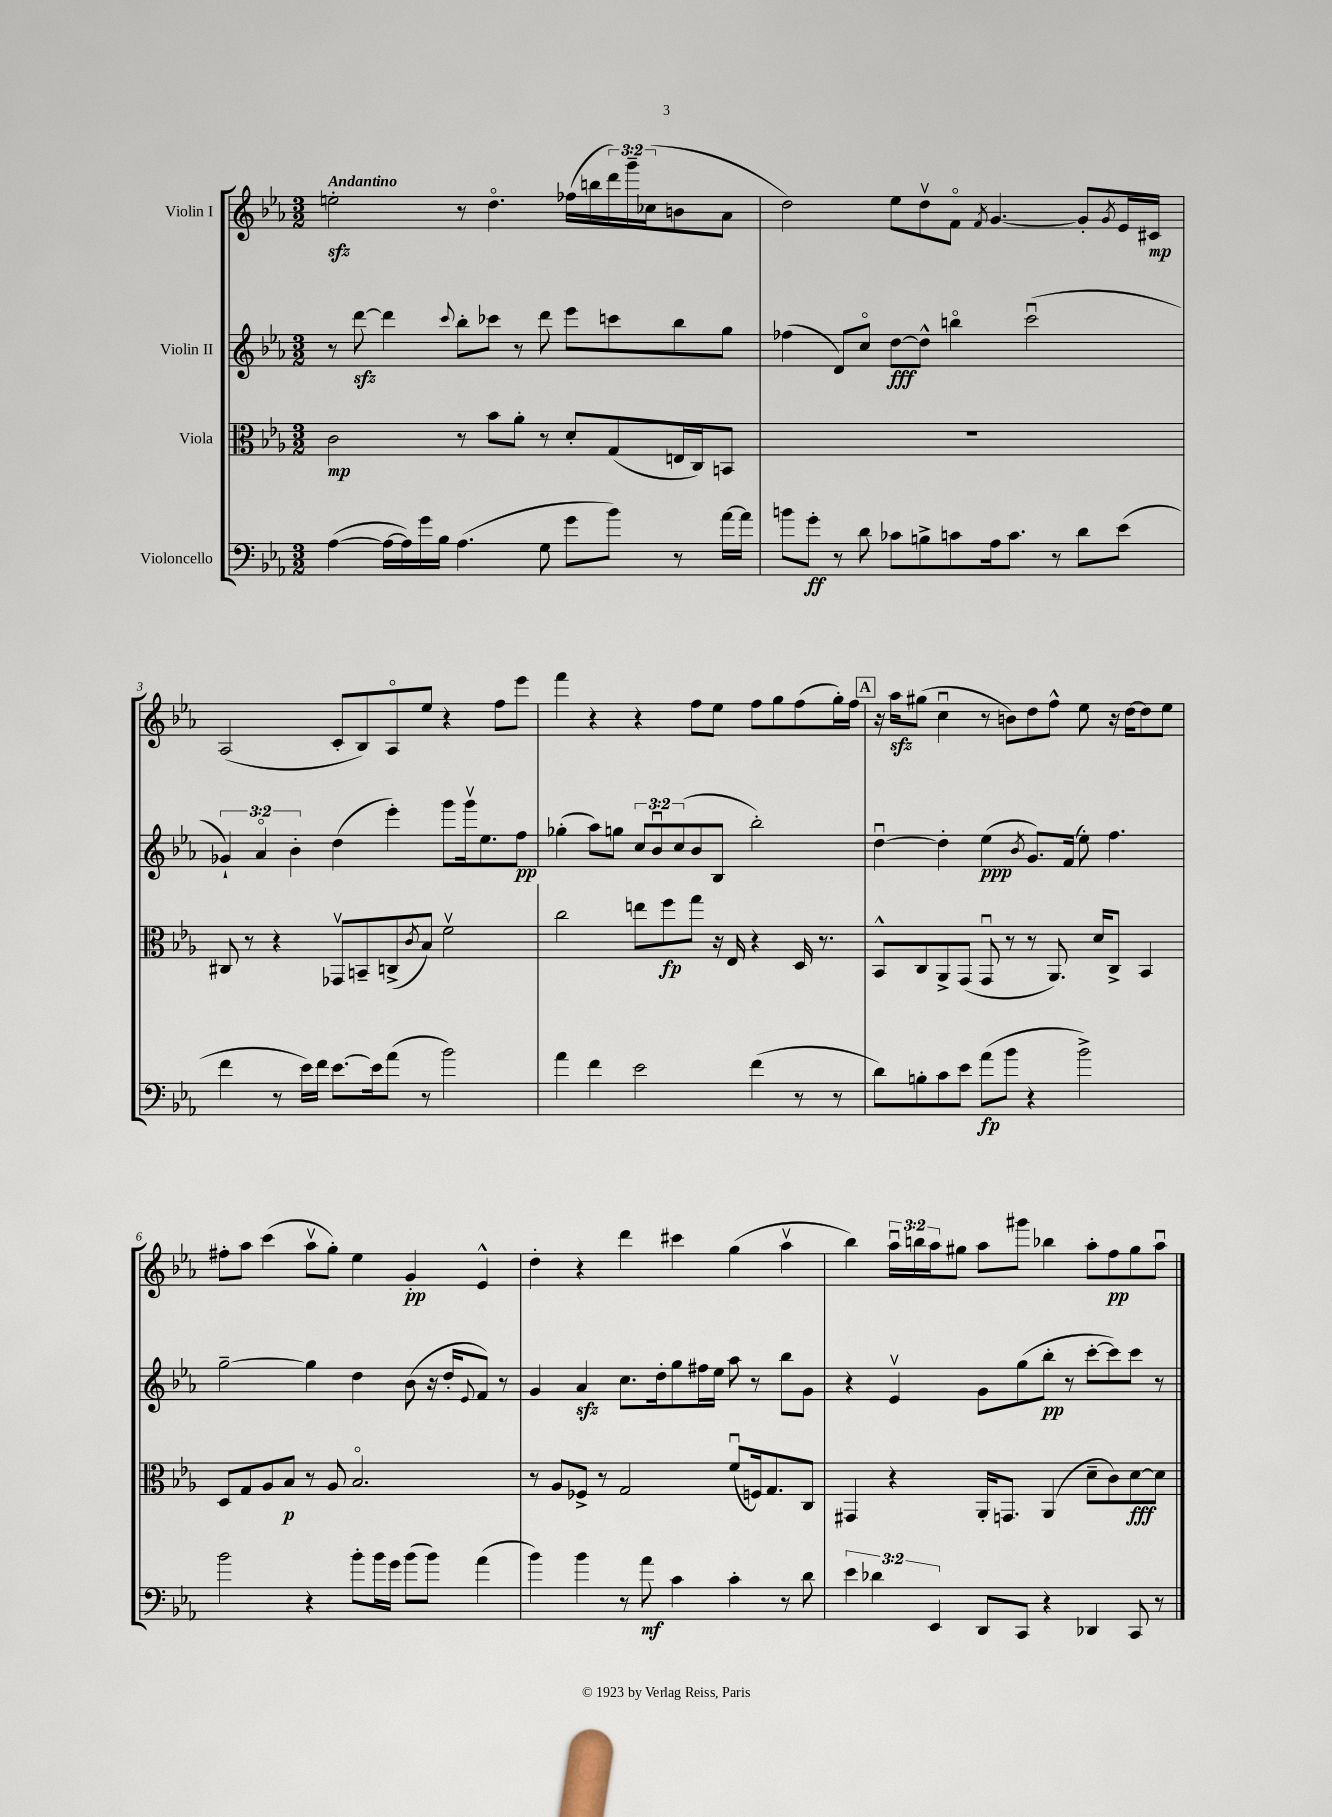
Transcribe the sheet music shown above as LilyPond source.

<<
\new StaffGroup <<
\new Staff = "s0" \with { instrumentName = "Violin I" } {
    \clef treble \key ees \major \numericTimeSignature \time 3/2 \override Staff.TupletNumber.text = #tuplet-number::calc-fraction-text \tempo "Andantino"
    e''2-.\sfz r8 d''4.\flageolet fes''16( b''16 \tuplet 3/2 { d'''16) g'''16-- ces''16( } b'8 aes'8 |
    d''2) ees''8 d''8\upbow f'8\flageolet \acciaccatura { f'8 } g'4.~ g'8-. \acciaccatura { g'8 } ees'16 cis'16\mp |
    aes2( c'8-. bes8) aes8\flageolet ees''8 r4 f''8 ees'''8 |
    f'''4 r4 r4 f''8 ees''8 f''8 g''8 f''8( g''16-.) f''16 |
    \mark \markup { \box "A" } r16 aes''16\sfz gis''8( c''4\downbow r8 b'8) d''8 f''8-^ ees''8 r16 d''16~ d''8 ees''8 |
    fis''8-. aes''8 c'''4( aes''8\upbow g''8-.) ees''4 g'4-.\pp ees'4-^ |
    d''4-. r4 d'''4 cis'''4 g''4( aes''4\upbow |
    bes''4) \tuplet 3/2 { aes''16\downbow b''16 aes''16 } gis''8 aes''8 gis'''8 bes''4 aes''8-. f''8\pp gis''8 aes''8\downbow \bar "|." |
}
\new Staff = "s1" \with { instrumentName = "Violin II" } {
    \clef treble \key ees \major \numericTimeSignature \time 3/2 \override Staff.TupletNumber.text = #tuplet-number::calc-fraction-text
    r8 d'''8~\sfz d'''4 \appoggiatura { c'''8 } bes''8-. ces'''8 r8 d'''8 ees'''8 c'''8 bes''8 g''8 |
    fes''4( d'8) c''8\flageolet d''8~\fff d''8-^ b''4\flageolet c'''2\downbow( |
    \tuplet 3/2 { ges'4-!) aes'4\flageolet bes'4-. } d''4( ees'''4-.) g'''8 g'''16\upbow ees''8. f''8\pp |
    ges''4-.( aes''8) g''8 \tuplet 3/2 { c''8 bes'8\downbow c''8( } bes'8 bes8 bes''2-.) |
    \mark \markup { \box "A" } d''4~\downbow d''4-. ees''4\ppp( \acciaccatura { bes'8 } g'8.) f'16( ees''8-.) f''4. |
    g''2~-- g''4 d''4 bes'8( r16 d''16-. \appoggiatura { ees'8 } f'8) r8 |
    g'4 aes'4\sfz c''8. d''16-. g''8 fis''16 ees''16 aes''8 r8 bes''8 g'8 |
    r4 ees'4\upbow g'8 g''8( bes''8-.\pp r8 c'''8~-. c'''8) c'''8 r8 \bar "|." |
}
\new Staff = "s2" \with { instrumentName = "Viola" } {
    \clef alto \key ees \major \numericTimeSignature \time 3/2
    c'2\mp r8 bes'8 aes'8-. r8 d'8-. g8( e16 c16) b,8 |
    R1. |
    cis8 r8 r4 ges,8\upbow b,8-- c8->( \acciaccatura { c'8 } bes8) f'2\upbow |
    c''2 e''8 f''8\fp g''8 r16 ees16 r4 d16 r8. |
    \mark \markup { \box "A" } bes,8-^ c8 aes,8-> g,8( g,8\downbow r8 r8 aes,8.) d'16 c8-> bes,4 |
    d8 g8 aes8 bes8\p r8 aes8 bes2.\flageolet |
    r8 aes8 fes8-> r8 g2 f'8\downbow( f16) g8. c8 |
    gis,4 r4 aes,16-. g,8. aes,4( d'8-- c'8) d'8~\fff d'8 \bar "|." |
}
\new Staff = "s3" \with { instrumentName = "Violoncello" } {
    \clef bass \key ees \major \numericTimeSignature \time 3/2 \override Staff.TupletNumber.text = #tuplet-number::calc-fraction-text
    aes4~( aes16~ aes16) g'16 bes16 aes4.( g8 g'8 bes'8) r8 aes'16~ aes'16 |
    b'8 g'8-.\ff r8 d'8 ces'8 b8-> c'8 aes16 c'8. r8 d'8 ees'8( |
    f'4 r8 ees'16) f'16 ees'8.~ ees'16 aes'8( r8 bes'2) |
    aes'4 f'4 ees'2 f'4( r8 r8 |
    \mark \markup { \box "A" } d'8) b8-. c'8 ees'8 aes'8\fp( bes'8 r4 bes'2->) |
    bes'2 r4 bes'8-. bes'16 g'16 bes'8( bes'8) aes'4( |
    bes'4) bes'4 r8 aes'8\mf c'4 c'4-. r8 d'8 |
    \tuplet 3/2 { ees'4 des'4 ees,4 } d,8 c,8 r4 des,4 c,8 r8 \bar "|." |
}
>>
>>
